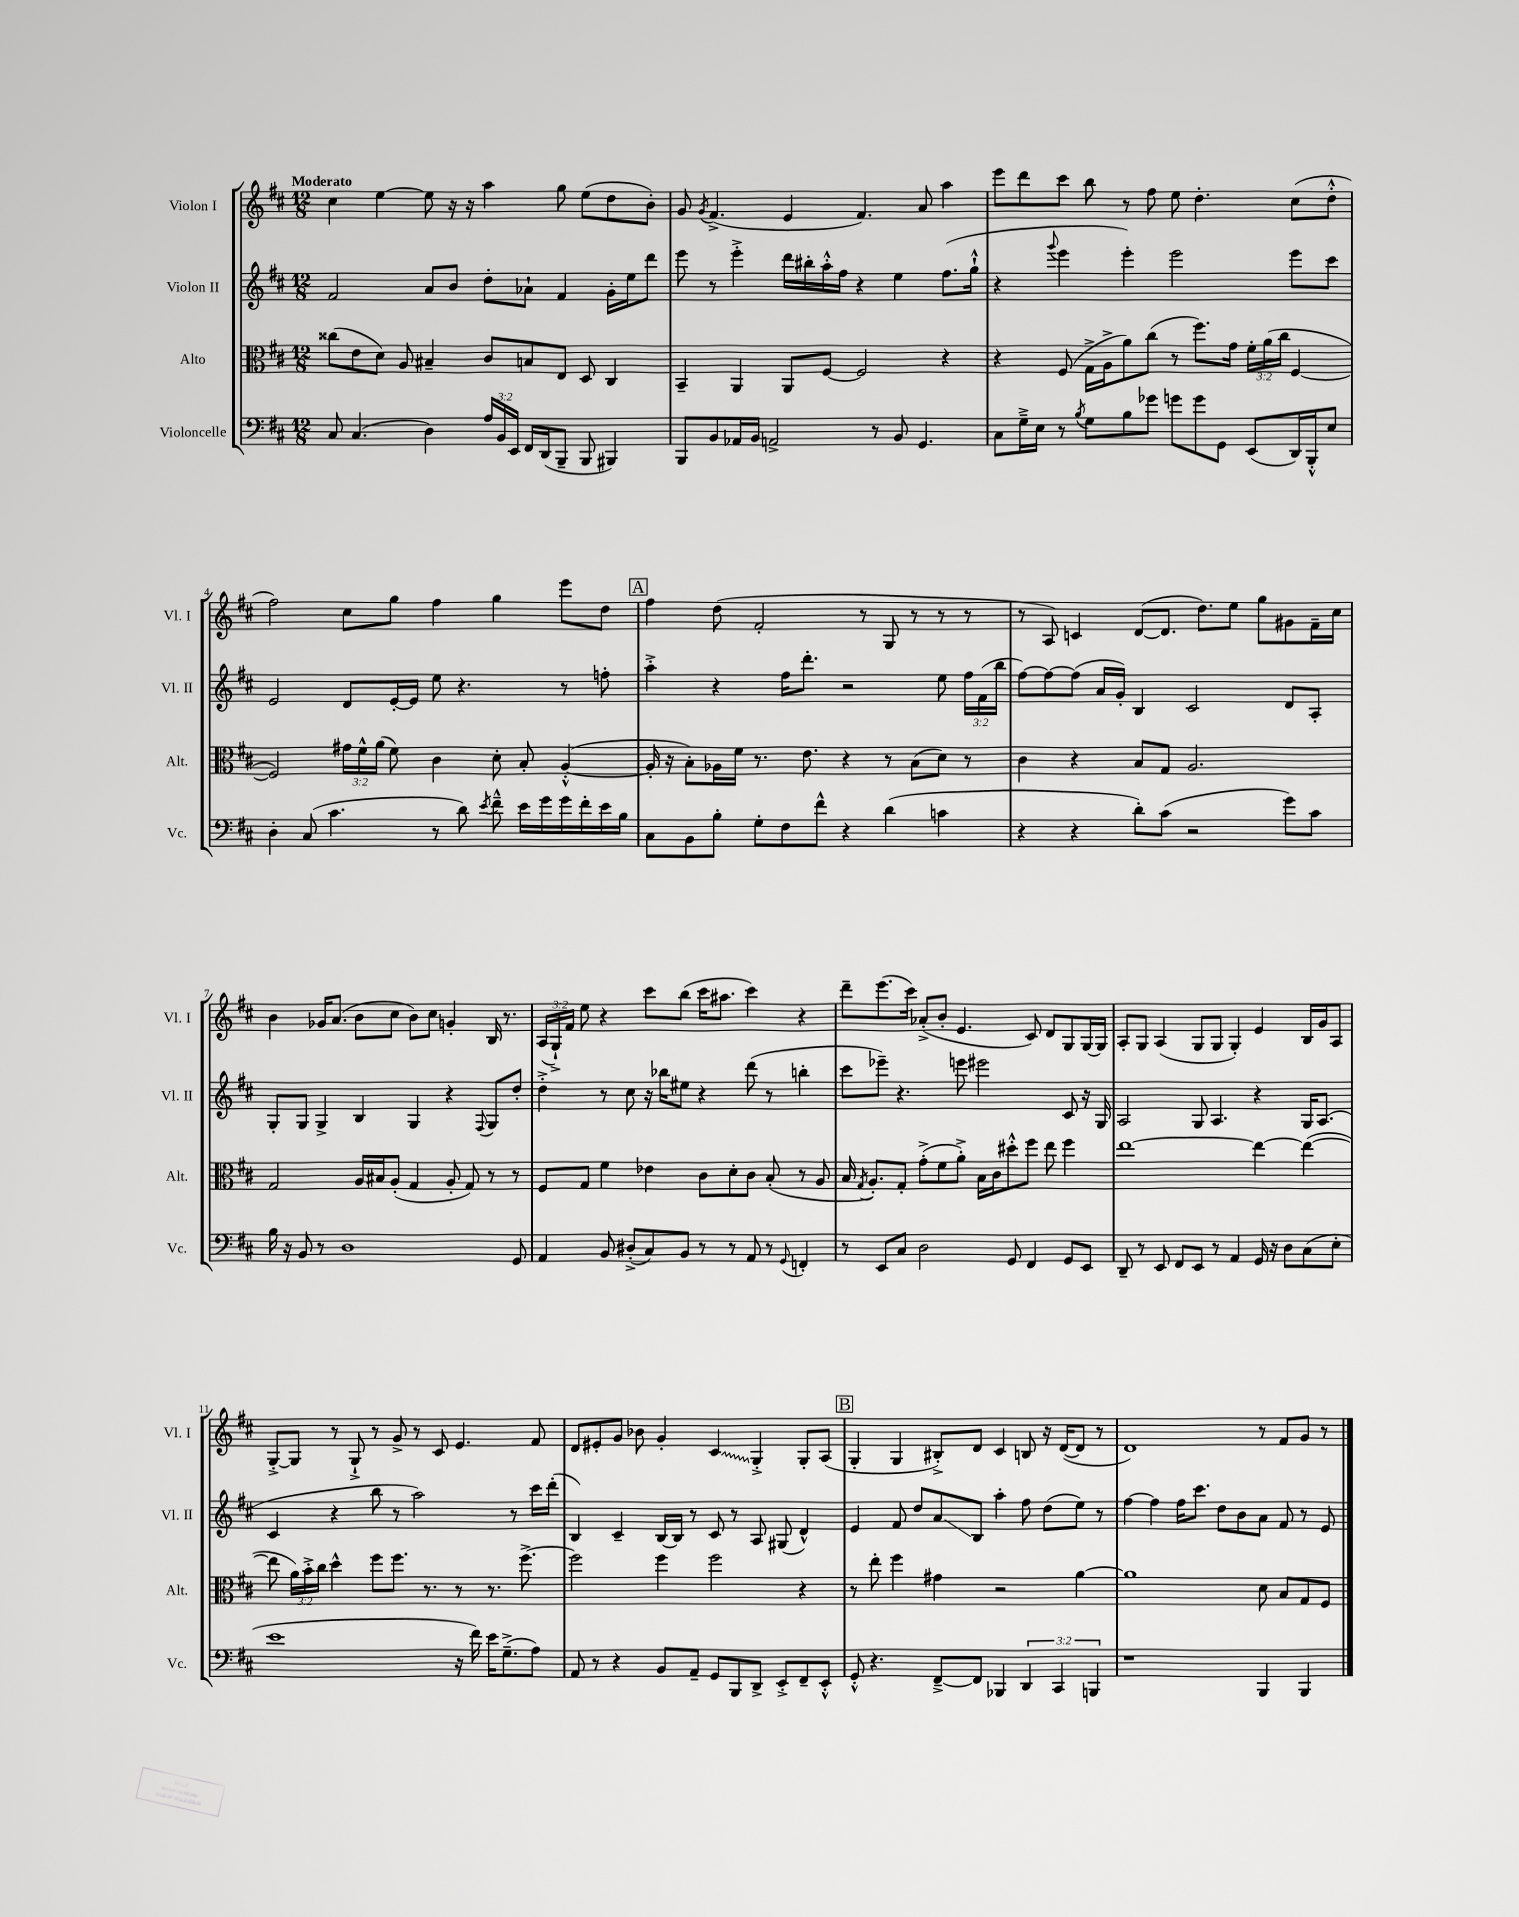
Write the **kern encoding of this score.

**kern	**kern	**kern	**kern
*staff4	*staff3	*staff2	*staff1
*clefF4	*clefC3	*clefG2	*clefG2
*k[f#c#]	*k[f#c#]	*k[f#c#]	*k[f#c#]
*M12/8	*M12/8	*M12/8	*M12/8
8C#	(8cc##	2f#	4cc#
(4.C#	8e	.	.
.	8d)	.	[4ee
.	8A	.	.
4D)	4B#~	8a	8ee]
.	.	8b	16r
.	.	.	16r
24A	8c#	8dd'	4aa
24BB	.	.	.
24EE	.	.	.
16FF#	8B	8a-`	.
(16DD	.	.	.
8BBB~	8E	4f#	8gg
8BBB	8D	.	(8ee
4BBB#)	4C#	16g'	8dd
.	.	16ee	.
.	.	8ddd	8b')
=	=	=	=
8BBB	4BB~	8eee	8g
.	.	.	8qg
8BB	.	8r	(4.f#^
16AA-	4AA	4eee'^	.
16BB	.	.	.
2AA^	.	.	.
.	8AA	16ddd	4e
.	.	16bb#'	.
.	[8F#	16aa'^^	.
.	.	16ff#	.
.	2F#]	4r	4.f#)
8r	.	.	.
8BB	.	4ee	.
4.GG	.	.	8a
.	4r	(8.ff#	4aa
.	.	16gg`^^	.
=	=	=	=
8C#	4r	4r	8eee
16G~^	.	.	8ddd
16E	.	.	.
.	.	8qqggg	.
8r	(8F#	4eee	8ccc#
8qB	.	.	.
8G	16G^	.	8bb
.	16A^	.	.
8B	8a)	4eee')	8r
8g-	(8cc#	.	8ff#
8g	8r	2eee	8ee
8g	8.ff#)	.	4.dd'
8GG	.	.	.
.	16g	.	.
(8EE	24f#'	.	.
.	(24a	.	.
.	24cc#	.	.
16DD)	[4F#	8eee	(8cc#
16BBB'^^	.	.	.
8E	.	8ccc#	8dd'^^
=	=	=	=
4D'	2F#])	2e	2ff#)
(8C#	.	.	.
4.c#	.	.	.
.	24g#	8d	8cc#
.	24f#^^	.	.
.	(24a	.	.
.	8f#)	[16e'	8gg
.	.	16e]	.
8r	4c#	8ee	4ff#
8d)	.	4.r	.
8qe	.	.	.
8f#~^^	8d'	.	4gg
16e	8B'	.	.
16g	.	.	.
16g	([4A'^^	8r	8eee
16f#'	.	.	.
16e	.	8ff'	8dd
16B	.	.	.
=	=	=	=
8C#	16A']	4aa'^	4ff#
.	16r	.	.
8BB	8B')	.	.
8B'	16A-	4r	(8dd
.	16f#	.	.
8G'	8.r	.	2f#'
8F#	.	16ff#	.
.	8.e	8.ddd'	.
8f#^^	.	.	.
4r	4r	2r	.
.	.	.	8r
(4d	8r	.	8G
.	(8B	.	8r
4c	8d)	8ee	8r
.	8r	24ff#	8r
.	.	(24f#	.
.	.	24bb	.
=	=	=	=
4r	4c#	[8ff#)	8r
.	.	8ff#_	8A)
4r	4r	(8ff#]	4c
.	.	16a	.
.	.	16g')	.
8d')	8B	4B	([8d
(8c#	8G	.	8.d]
2r	2.A	2c#	.
.	.	.	8.dd)
.	.	.	8ee
.	.	.	8gg
8g)	.	8d	8g#
8c#	.	8A'	16f#~
.	.	.	16cc#
=	=	=	=
16B	2G	8G'	4b
16r	.	.	.
8BB	.	8G	.
8r	.	4G^	16g-
.	.	.	(8.a
1D	.	.	.
.	16A	4B	8b
.	16B#	.	.
.	(8A'	.	8cc#
.	4G	4G	8b)
.	.	.	8cc#
.	8A'	4r	4g'
.	8G)	.	.
.	.	8qqF#	.
.	8r	8G	16B
.	.	.	8.r
8GG	8r	8dd'	.
=	=	=	=
4AA	8F#	4dd'^	(24A
.	.	.	24G`^)
.	.	.	24f#
.	8G	.	8ee
8BB	4f#	8r	4r
(8D#'^	.	8cc#	.
8C#)	4e-	16r	8ccc#
.	.	16bb-	.
8BB	.	8ee#	(8bb
8r	8c#	4r	16ccc#
.	.	.	8.aa#
8r	8d'	.	.
8AA	8c#	(8ddd	4ccc#)
8r	(8B'	8r	.
8qqGG	.	.	.
4FF'	8r	4bb'	4r
.	8A	.	.
=	=	=	=
8r	16B	8ccc#	8ddd~
.	8qG	.	.
.	8.A')	.	.
8EE	.	8eee-~)	(8.eee
8C#	8G'	4.r	.
.	.	.	16ccc#)
2D	(8g'^	.	(8a-'^
.	8f#	.	8b'
.	8a'^)	8eee	4.e
.	16B	2eee#	.
.	16c#	.	.
8GG	8dd#'^^	.	.
4FF#	8ff#	.	8c#)
.	8ee	.	8d
8GG	4ff#	8c#	8G
8EE	.	16r	[16G
.	.	16G	16G]
=	=	=	=
8DD~	[1ee	2A	8A'
8r	.	.	8G
8EE	.	.	(4A
8FF#	.	.	.
8EE	.	8G	8G
8r	.	4.A	8G
4AA	.	.	4G')
16GG	4ee_	4r	4e
16r	.	.	.
8D	.	.	.
(8C#	(4ee_	16G	16B
.	.	(8.A	16g
8E'	.	.	8A
=	=	=	=
1e	8ee]	4c#	[8G'^
.	24a)	.	8G]
.	24b'^	.	.
.	24cc#	.	.
.	4dd^^	4r	8r
.	.	.	8G`^
.	8ff#	8bb	8r
.	8.ff#	8r	8g^
.	.	2aa)	8r
.	8.r	.	.
.	.	.	8c#
16r	8r	.	4.e
16f#)	.	.	.
16e	8.r	.	.
(8.G~^	.	.	.
.	.	8r	.
.	[8.ff#^	.	.
8A)	.	16ccc#	8f#
.	.	(16ddd'	.
=	=	=	=
8AA	2ff#]	4B)	8d
8r	.	.	8e#'
4r	.	4c#~	8g
.	.	.	8b-
8BB	4ff#	[16B	4g'
.	.	16B]	.
8AA~	.	8r	.
8GG	2ff#	8c#	4c#
8BBB	.	8r	.
8DD^	.	8A	4G'^
8EE'^	.	(8G#	.
8FF#~	4r	4d^^)	8G'
8EE'^^	.	.	(8A
=	=	=	=
8GG'^^	8r	4e	4G'
4.r	8ee'	.	.
.	4ff#	8f#	4G
.	.	8dd	.
[8FF#~^	4g#	8a	8B#'^)
8FF#]	.	8B	8d
4BBB-	2r	4aa'	4c#
6DD	.	8ff#	8B
.	.	(8dd	16r
6CC#	.	.	.
.	.	.	([16d
.	[4a	8ee)	8d]
6BBB	.	.	.
.	.	8r	8r
=	=	=	=
1r	1a]	[4ff#	1d)
.	.	4ff#]	.
.	.	16ff#	.
.	.	8.ccc#	.
.	.	8dd	.
.	.	8b	.
4BBB	8d	8a	8r
.	8B	8f#	8f#
4BBB	8G	8r	8g
.	8F#	8e	8r
==	==	==	==
*-	*-	*-	*-
